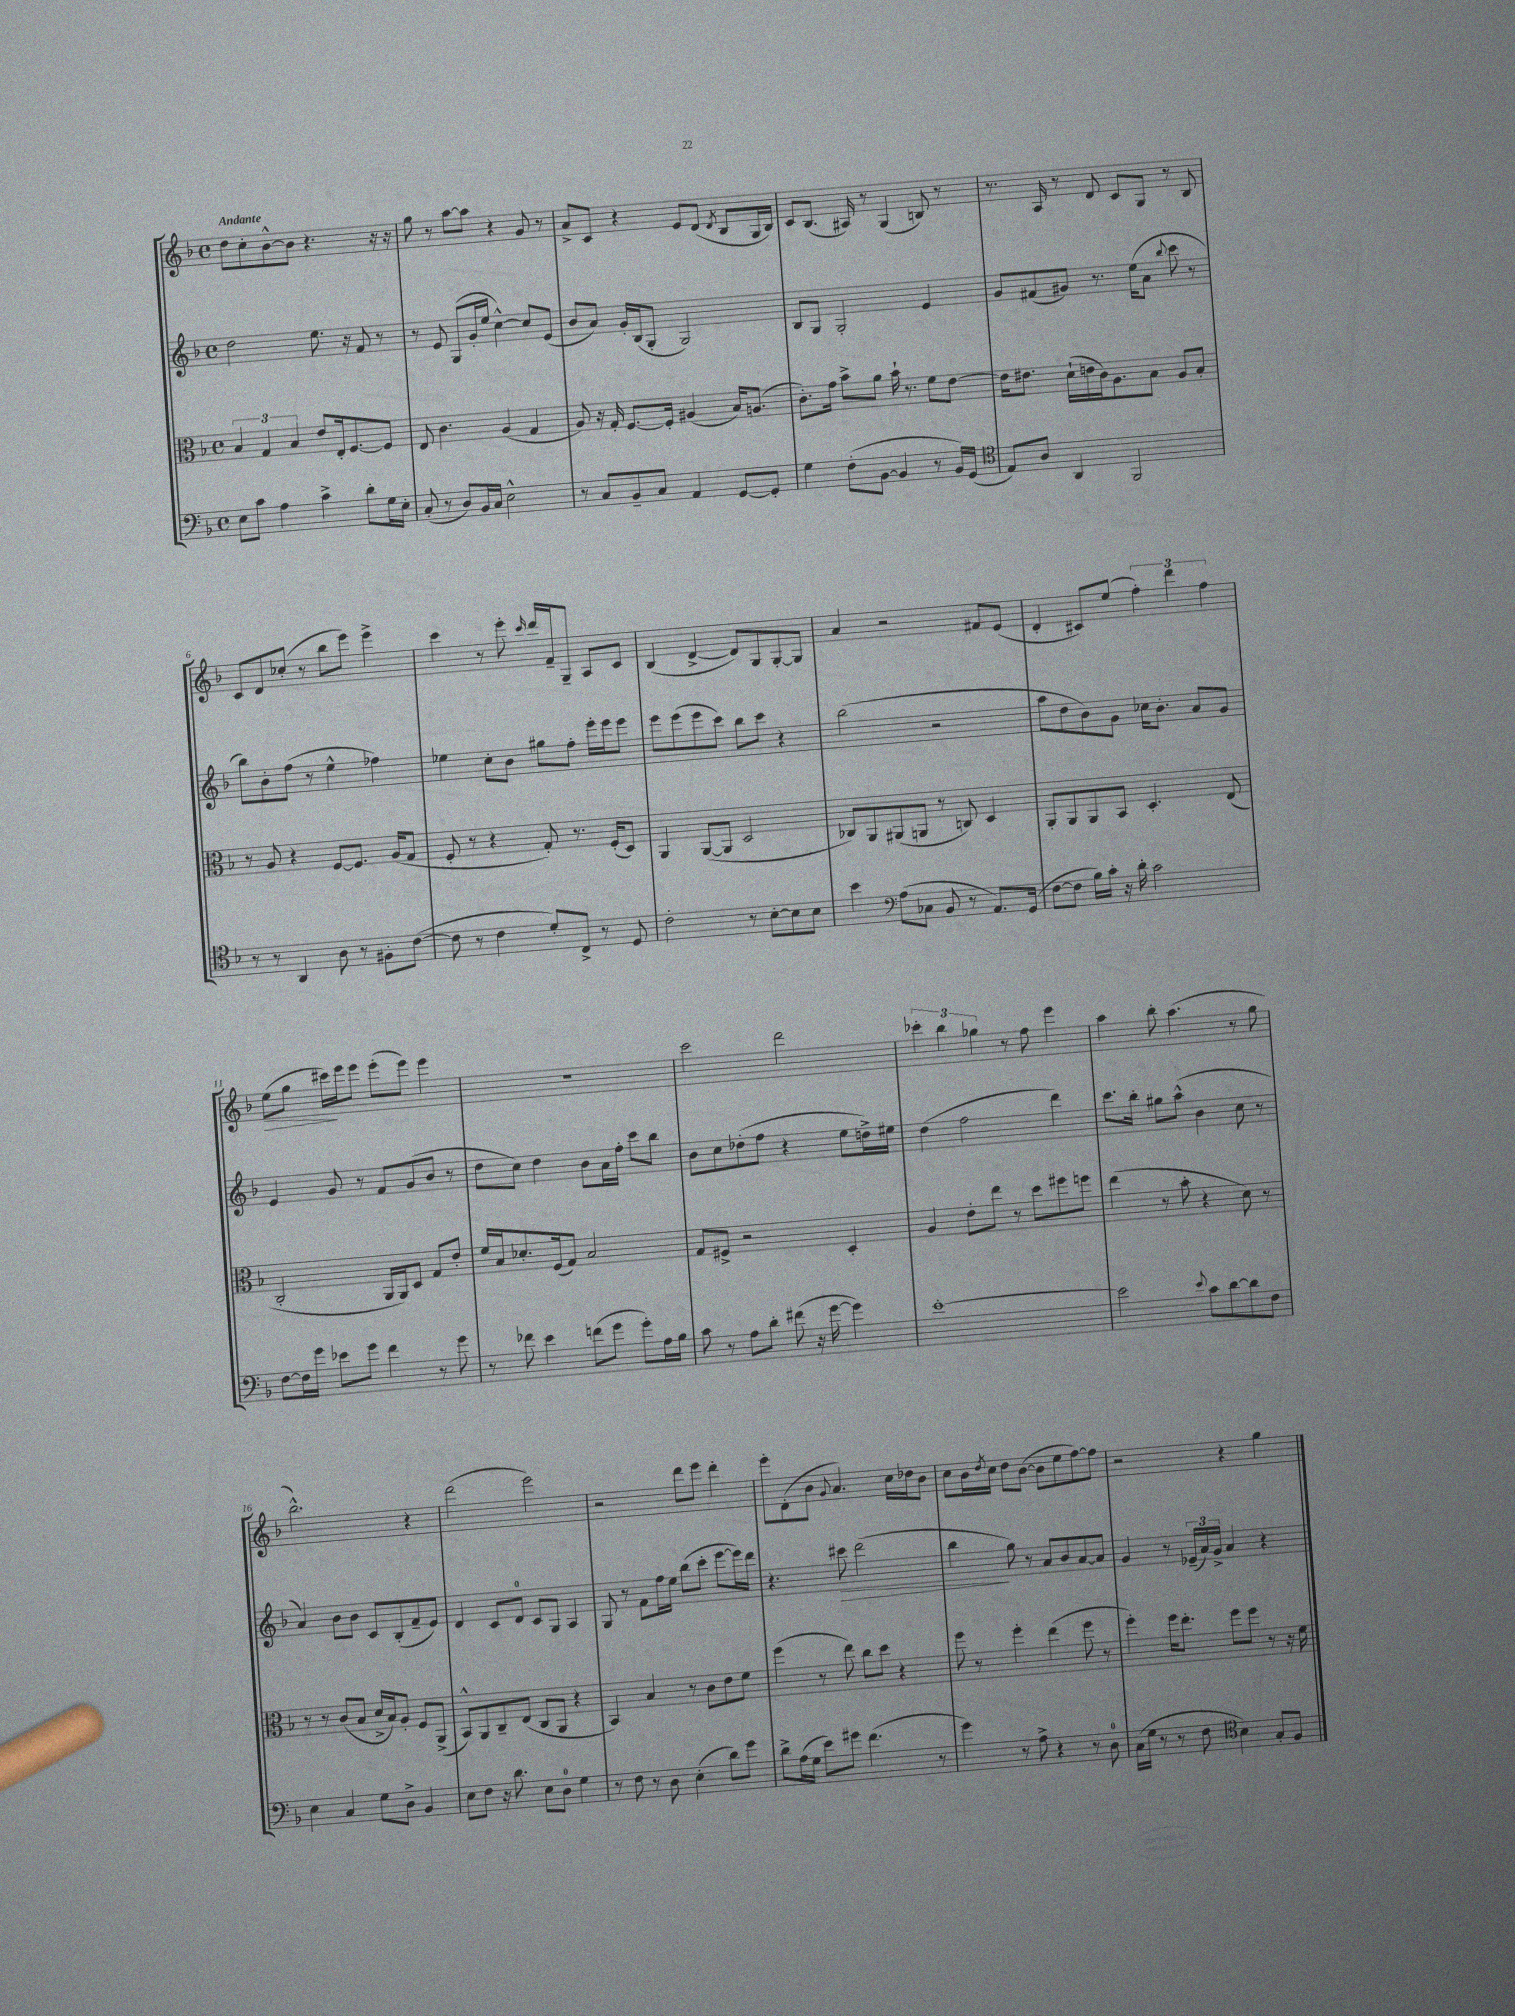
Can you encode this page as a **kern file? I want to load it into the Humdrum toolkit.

**kern	**kern	**kern	**kern
*staff4	*staff3	*staff2	*staff1
*clefF4	*clefC3	*clefG2	*clefG2
*k[b-]	*k[b-]	*k[b-]	*k[b-]
*M4/4	*M4/4	*M4/4	*M4/4
*met(c)	*met(c)	*met(c)	*met(c)
8E	6B-	2dd	8dd
8c	.	.	8cc'
.	6G	.	.
4A	.	.	[8b-^^
.	6B-	.	.
.	.	.	8b-]
4c^	8e	8.ee	4.r
.	16E'	.	.
.	[8.F	16r	.
8d'	.	8f	.
16G	8F]	8r	16r
16E'	.	.	16r
=	=	=	=
(8C'	8E	8r	8gg
8r	4.c	8e	8r
8D)	.	(8G	[8aa
16BB-	.	16g'	8aa]
16C	.	16ee	.
2E^^	(4A	[4cc^^)	4r
.	4G	8cc]	8g
.	.	(8e	8r
=	=	=	=
8r	8A)	8b-	8a^
8C	16r	8a)	8c
.	16G'	.	.
8BB-~	[8.F	16g'	4r
.	.	(16B-	.
8C	.	8G'	.
.	16F']	.	.
4AA	(4A#	2G)	8e
.	.	.	(8d
.	.	.	8qd
[8GG	16B-)	.	8B-
.	(8.A	.	.
8GG']	.	.	16G
.	.	.	16B-)
=	=	=	=
4G	8.c')	8B-	8c
.	.	8G	(8.B-
.	16g	.	.
(8F'	8b-^	2G'	.
.	.	.	16A#)
[8BB-	8a	.	8r
4BB-]	16b-`	.	(4G
.	8.r	.	.
8r	8f	4e	8B)
16BB-)	[8e	.	8r
(16GG	.	.	.
=	=	=	=
*clefC4	*	*	*
8E)	16e]	8g	8.r
.	8.e#	.	.
8A	.	(8f#	.
.	.	.	16A
4AA	(16d`	8g#)	8r
.	16e	.	.
.	16c)	8.r	8d
.	8.A	.	.
2FF	.	.	8c
.	.	(16ee	.
.	8B-	8a	8G
.	.	8qqbb-	.
.	8A	8ccc	8r
.	8B-'	8r	8B-
=	=	=	=
8r	8r	8bb-)	8c
8r	8A	8b-'	8d
4AA	4r	(8ff	(8cc-'
.	.	8r	8r
8A	[8F	4ee^^	8bb-
8r	8.F]	.	8eee)
8F#'	.	4ff-)	4eee^
.	(16A	.	.
([8c	8G	.	.
=	=	=	=
8c]	8F'	4ee-	4ccc
8r	8r	.	.
4c	4r	8cc'	8r
.	.	8b-	8eee'
.	.	.	16qqccc
8d')	8G')	8gg#	16ddd
.	.	.	16f~
8C^	8.r	8ff'	8G~
8r	.	16eee'	8A
.	(16F'	16eee	.
8D	8D)	8eee	8c
=	=	=	=
2c'	4AA	8eee	(4B-
.	.	(8eee	.
.	([8AA	8eee	[4d^
.	8AA]	8ccc)	.
8r	2D	8bb-	8d])
[8B-'	.	8ccc	8G
8B-]	.	4r	[8G'
8B-	.	.	8G]
=	=	=	=
4b-	8C-)	(2bb-	4a
.	8AA	.	.
*clefF4	*	*	*
(8A	(8AA#	.	2r
8C-	8AA	.	.
8BB-	8r	2r	.
8r	8C)	.	.
8.AA)	4D	.	8f#
.	.	.	(8e
(16GG	.	.	.
=	=	=	=
[8F	8AA'	8aa	4d'
8F]	8AA	8dd	.
16B-)	8AA	8b-)	8c#)
16c'	.	.	.
16r	8BB-	8g	(8ee
16d'	.	.	.
2c	4.D'	16cc-	6ff')
.	.	8.b-'	.
.	.	.	6ddd
.	.	8a	.
.	.	.	6ff
.	(8E	8g	.
=	=	=	=
[8F	2C'	4e	(8ee
16F]	.	.	8gg
16g	.	.	.
8e-	.	8g	16ccc#)
.	.	.	16eee
8g	.	8r	8eee
4f	16AA	8f	(8eee'
.	16AA)	.	.
.	8D	(8g	8eee)
8r	8G	8b-	4eee
8g	8e'	8r	.
=	=	=	=
8r	16f	8dd	1r
.	16B-	.	.
8f-	8.d-'	8cc)	.
4e	.	4dd	.
.	(16F	.	.
.	8G)	.	.
(8f	2B-	8b-	.
8g	.	16a	.
.	.	16ff'	.
8g')	.	8ccc	.
16A	.	8bb-	.
16B-	.	.	.
=	=	=	=
8c	8G	8b-	2ccc
8r	8F#^	8cc	.
8A	2r	(8dd-'	.
8d'	.	8ff	.
(8f#	.	4r	2ddd
16r	.	.	.
[16g	.	.	.
4g])	4D'	8ee	.
.	.	16dd^)	.
.	.	16ee#	.
=	=	=	=
[1e'	4A	(4dd	6ccc-'
.	.	.	6bb-
.	8e'	2ff	.
.	.	.	6gg-
.	8ee	.	.
.	8r	.	8r
.	8dd	.	8ff
.	8ff#	4ddd)	4eee
.	8ff	.	.
=	=	=	=
2e]	(4ee	8.ccc	4aa
.	.	16bb-'	.
.	8r	8gg#	8bb-'
.	8b-'	(8aa^^	(4.aa
8qqe	.	.	.
8c	4r	4b-	.
[8d	.	.	.
8d]	8d)	8cc	8r
8F	8r	8r	8gg
=	=	=	=
4E	8r	4a)	2.bb-^^)
.	8r	.	.
4C	(8c	8b-	.
.	8B-	8b-	.
8G	16d^	8c	.
.	16B-)	.	.
8D^	8A'	(8B-'	.
4BB-	8F	8f~	4r
.	(8AA^	8e)	.
=	=	=	=
8E	8BB-^^)	4d	(2ddd
8F	8AA	.	.
16r	8C~	8c	.
8.d	.	.	.
.	(8E	8d	.
8E	8C	8c	2eee)
8D	8AA	8G	.
4G	4r	4A	.
=	=	=	=
8r	4BB-)	8G	2r
8F	.	8r	.
8r	4B-	8f	.
8D	.	16ff	.
.	.	16ee	.
(4E'	8r	(8bb-	8ddd
.	8c	8ccc'	8eee
8d)	8e	[8eee	4ddd'
8g	8f	16eee])	.
.	.	16ddd	.
=	=	=	=
8d^	(4ff	4.r	8eee'
(16A	.	.	(8d'
16G	.	.	.
8e)	8r	.	8b-
.	.	.	8qqg
8g#	8ee)	8ccc#	4.a)
(4.f	8cc	(2ddd	.
.	8dd	.	.
.	4r	.	16cc
.	.	.	16dd-
8r	.	.	8b-
=	=	=	=
4g)	8ff	4bb-	8cc
.	8r	.	16b-
.	.	.	8qdd
.	.	.	16cc
8r	4ff'	8gg)	8dd
8A^	.	8r	([8b-
4r	(4ee	8a	8b-]
.	.	8b-	8ee
8r	8ff	[8a	[8ff)
8D	8r	8a]	8ff]
=	=	=	=
(16C	4ff')	4g	2r
16G	.	.	.
8r	.	.	.
8r	16ff	8r	.
.	8.ee'	.	.
8F	.	(24e-~	.
.	.	24a)	.
.	.	24g^	.
*clefC4	*	*	*
4B-)	8ff	4a	4r
.	8ff	.	.
8G'	8r	4r	4gg
8F	16r	.	.
.	16f	.	.
==	==	==	==
*-	*-	*-	*-
